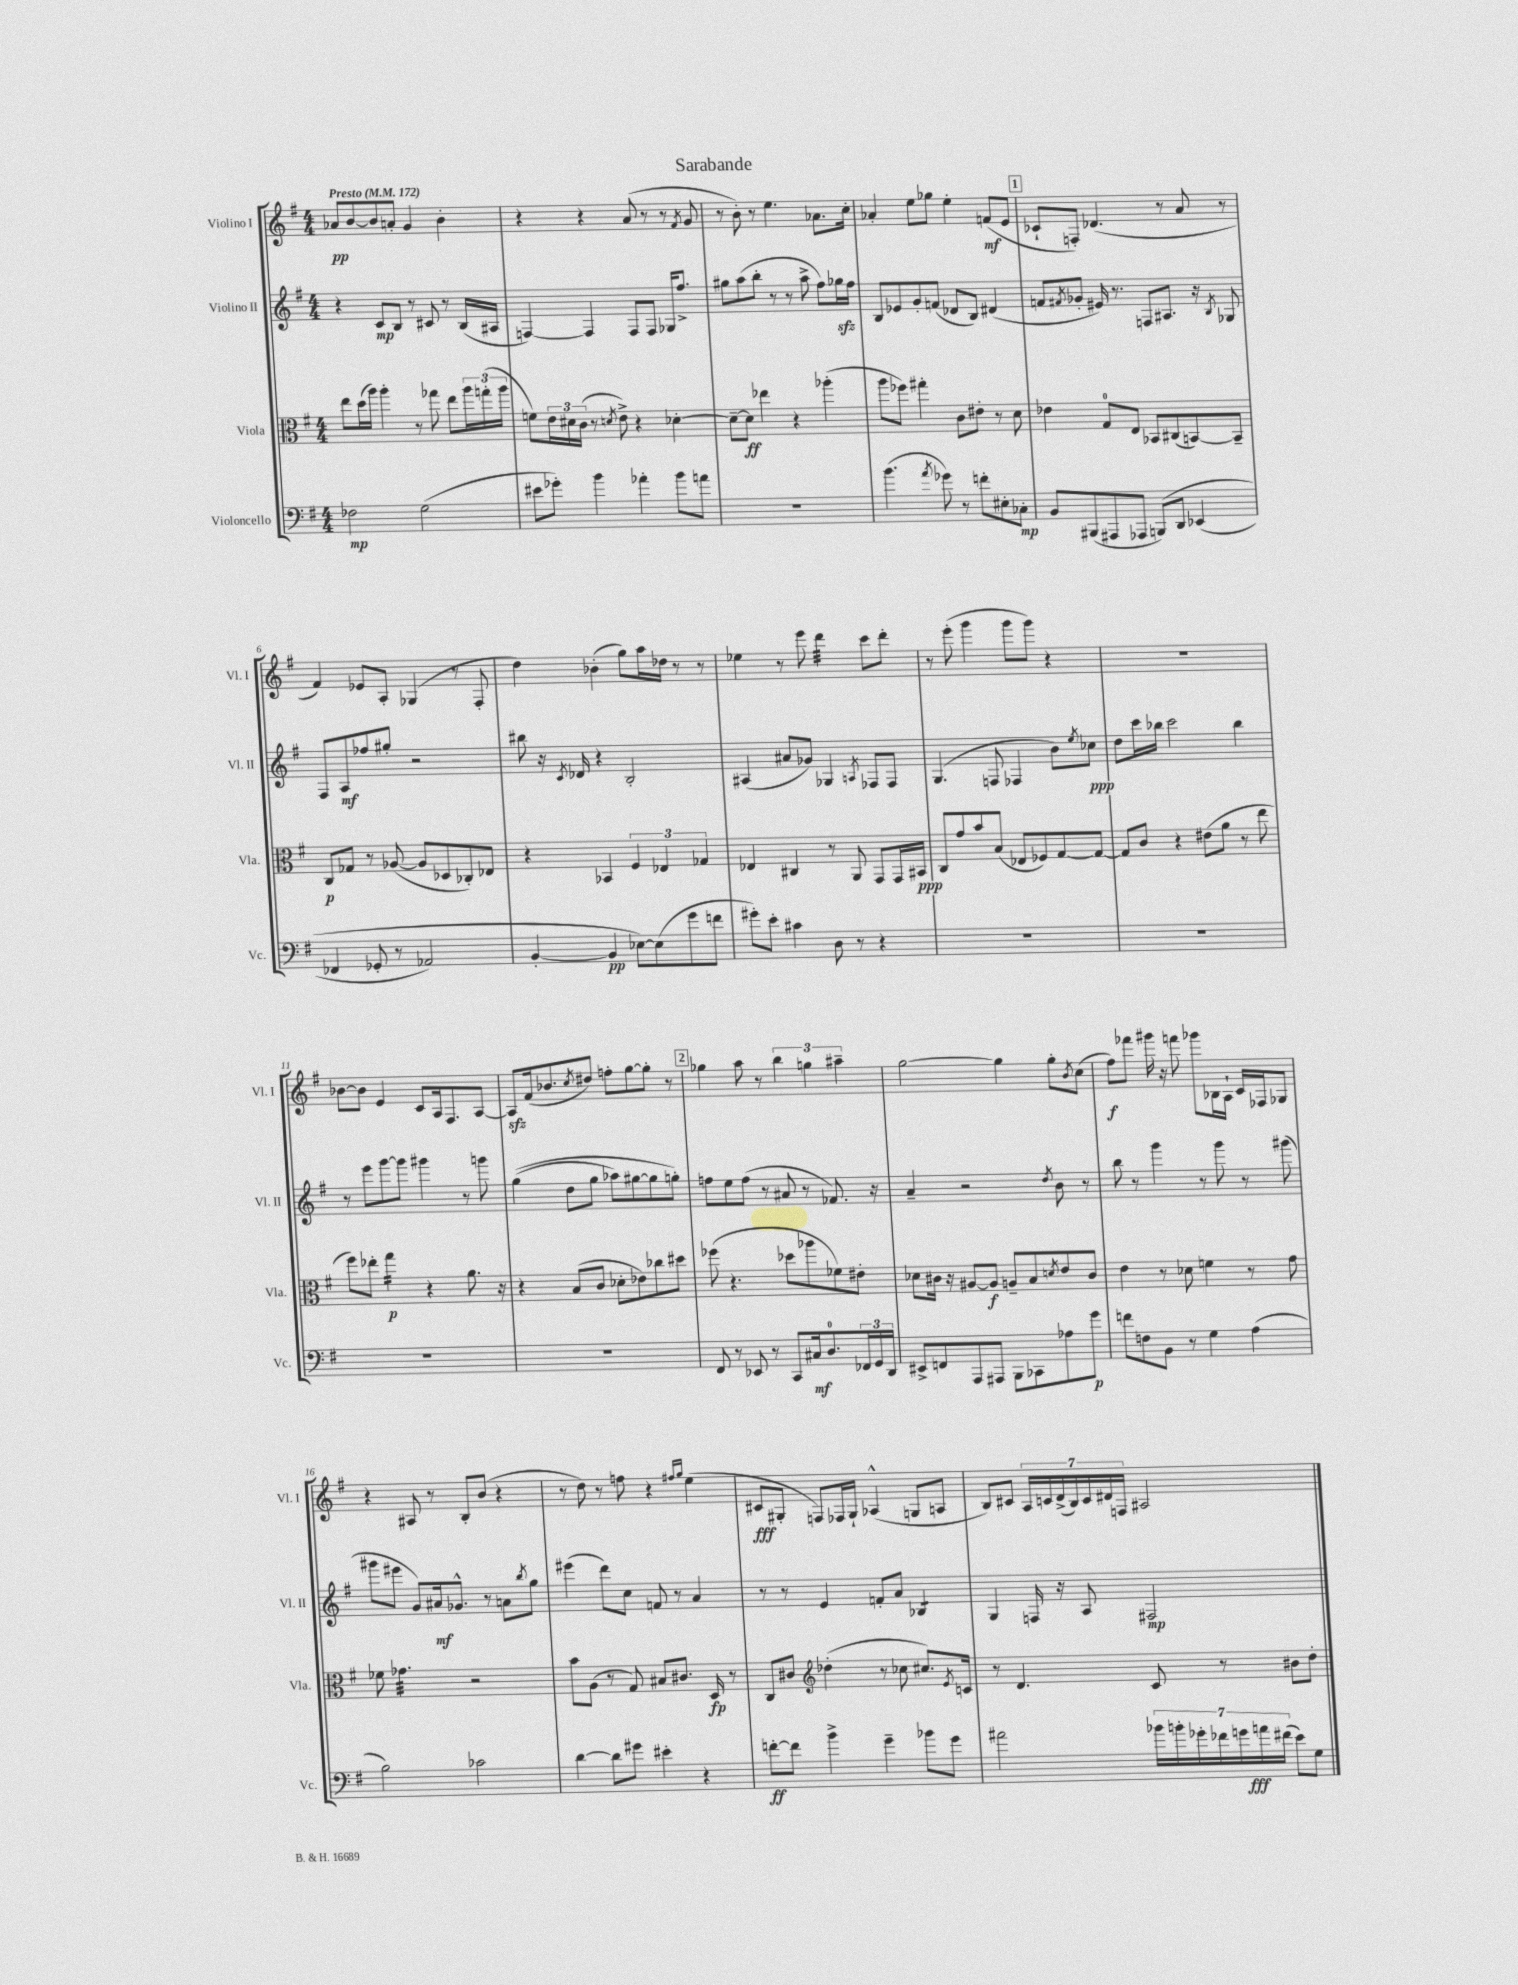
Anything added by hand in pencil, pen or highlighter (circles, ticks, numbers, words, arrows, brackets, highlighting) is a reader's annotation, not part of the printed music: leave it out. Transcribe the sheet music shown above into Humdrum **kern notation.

**kern	**kern	**kern	**kern
*staff4	*staff3	*staff2	*staff1
*clefF4	*clefC3	*clefG2	*clefG2
*k[f#]	*k[f#]	*k[f#]	*k[f#]
*M4/4	*M4/4	*M4/4	*M4/4
*MM172	*MM172	*MM172	*MM172
2F-	8ee	4r	8a-
.	(16dd	.	[8b
.	16aa)	.	.
.	4aa'	8c	8b]
.	.	8B	8a'
(2G	8r	8r	4g
.	8gg-	8c#	.
.	8ee	8r	4b'
.	24aa	(16B	.
.	(24gg'	.	.
.	.	16A#	.
.	24aa	.	.
=	=	=	=
8e#	8f)	[4F)	4r
8g-')	24e	.	.
.	24d#	.	.
.	(24c	.	.
4b	8r	4F]	4r
.	8qd	.	.
.	8e^)	.	.
4a-'	4r	8F	(8a
.	.	8F	8r
8b	[4d-'	16G-	8r
.	.	8.ff#^	.
.	.	.	8qf#
8a	.	.	8g
=	=	=	=
1r	8d-~_	8gg#	8r
.	8d-]	(8aa	8b')
.	4ee-	8bb'	8r
.	.	8r	4.ee
.	4r	8r	.
.	.	8aa^	.
.	(4aa-'	8ff#)	8.a-
.	.	16gg-	.
.	.	16ff#	16cc'
=	=	=	=
(4.b	8aa	8B	4a-'
.	8ff-)	8e-	.
.	4gg#'	8g'	8ee
8qa	.	.	.
8g-)	.	(8f	8gg-
8r	8c	8d-	4ee'
8f'	8e#'	8B)	.
8E#'	8r	(4d#	(8f
8C-'	8d	.	8e
=	=	=	=
8BB	4e-	8f	8c-`
.	.	8qf#	.
(8BBB#	.	8g-'	8F')
8AAA#	8G	16e#)	(4.d-
.	.	8.r	.
8AAA-	8E	.	.
&(8BBB)	8BB-	8F	.
8DD	(8C#	8.A#	8r
(4EE-	[8BB)	.	8a
.	.	16r	.
.	.	8qB	.
.	8BB~]	8G-	8r
=	=	=	=
4FF-	8C	8F#	4f#)
.	8G-	8A	.
8GG-'	8r	8ff-	8e-
8r	([8A-	8gg#'	8A'
2AA-)	8A-]	2r	(4G-
.	8D-	.	.
.	8C-')	.	8r
.	8E-	.	8F#'
=	=	=	=
[4BB'	4r	8bb#	4dd)
.	.	16r	.
.	.	8qc	.
.	.	16d-	.
4BB]	4BB-	4r	(4b-'
[8E-&)	6F#	2B'	8gg)
(8E-]	.	.	16aa
.	6E-	.	.
.	.	.	16dd-
8g	.	.	8r
.	6G-	.	.
8f	.	.	8r
=	=	=	=
8g#')	4E-	(4A#	4ee-
8e'	.	.	.
4c#	4C#	8a#	8r
.	.	8g-)	8eee
8D	8r	4G-	4ddd
8r	8AA	.	.
.	.	8qA	.
4r	8GG	8F-	8ccc
.	16GG	8F-	8ddd'
.	16BB#	.	.
=	=	=	=
1r	8C	(4.G	8r
.	8g	.	(8eee'
.	8b	.	4ggg
.	(8B	8F	.
.	8E-	4F-	8ggg
.	8F-)	.	8ggg)
.	[8G	8b)	4r
.	.	8qee	.
.	8G_	8cc-	.
=	=	=	=
1r	8G]	8dd	1r
.	8c	16ccc	.
.	.	16bb-	.
.	4r	2ccc	.
.	(8e#	.	.
.	8a	.	.
.	8r	4bb-	.
.	8ee	.	.
=	=	=	=
1r	8ff#)	8r	[8b-
.	8ee-'	8eee	8b-]
.	4gg	[8ggg	4e
.	.	8ggg]	.
.	4r	4ggg#	8c
.	.	.	16A
.	.	.	8.F#
.	8.a	8r	.
.	.	8ggg	[8A
.	16r	.	.
=	=	=	=
1r	4r	&((4gg	8A]
.	.	.	(16f#
.	.	.	8.b-
.	(8B	8dd	.
.	.	.	8qcc
.	8c	8gg	8dd#)
.	8d-'	8aa-)	8ff'
.	8e-)	[8gg#	[8gg
.	8cc-	8gg#]	8gg']
.	8dd#	8gg'&)	8r
=	=	=	=
8FF#	(8ff-	8ff	4gg-
8r	4.r	8ee	.
8EE-	.	(8ff	8aa
8r	.	8r	8r
8CC	8dd-	8a#	6bb
16C#	8aa-	8r	.
.	.	.	6gg
8.D	.	.	.
.	8f-)	8.f-)	.
.	.	.	6aa#~
24FF-	8e#'	.	.
24GG	.	.	.
.	.	16r	.
24DD	.	.	.
=	=	=	=
8EE#^	8d-	4a~	[2gg
8FF	16c#	.	.
.	16r	.	.
8AAA	[8A#	2r	.
8AAA#	8A#]	.	.
8BBB	8A~	.	4gg]
8CC-	8B	.	.
.	8qd	8qdd	.
8A-	8e	8b	8gg'
.	.	.	8qb
8g	8c#	8r	(8cc
=	=	=	=
8f	4e	8bb	8ff#)
8F	.	8r	8fff-
8BB	8r	4ggg	16ggg#
.	.	.	16r
8r	8d-	.	8fff
4G	4f	8r	8ggg-
.	.	8ggg	16B-
.	.	.	16A`
(4A	8r	8r	16c
.	.	.	16F-
.	8g	(8ggg#	8G-
=	=	=	=
2B)	8f-	8ggg#	4r
.	4.g-	8eee#	.
.	.	8g)	8A#
.	.	16a#	8r
.	.	8.g-^^	.
2c-	2r	.	8B'
.	.	8r	(8b
.	.	8a	4r
.	.	8qbb	.
.	.	8gg	.
=	=	=	=
[4d	8b	(4eee#	8r
.	(8A	.	8dd)
8d]	8r	8ddd)	8r
8g#	8G)	8cc	8ff
4e#'	8B#	8f	4r
.	8.c#	8r	.
.	.	.	16qqff#
.	.	.	16qqgg
4r	.	4a	(4ee
.	16D	.	.
.	8r	.	.
=	=	=	=
[8f'	8C	8r	8c#
8f]	8c#	8r	8G#'
*	*clefG2	*	*
4b^	(4dd-'	4e	8F)
.	.	.	16F-
.	.	.	16G#`
4g~	8r	8f'	(4A-^^
.	8cc-	8a	.
8b-	8.cc#)	4B-	8G
8g	.	.	8A
.	8qe	.	.
.	16c	.	.
=	=	=	=
2a#	8r	4G	8B)
.	4.d	.	8c#
.	.	16F	28A
.	.	.	28c
.	.	16r	.
.	.	.	(28d^
.	.	.	28B)
.	.	8A	.
.	.	.	28c
.	.	.	28d#
.	.	.	28F
28b-	8c	2F#	2A#
28b'	.	.	.
28g-'	.	.	.
28f-	.	.	.
.	8r	.	.
28g	.	.	.
28a	.	.	.
(28f#	.	.	.
8e)	8b#	.	.
8G	8dd'	.	.
==	==	==	==
*-	*-	*-	*-
